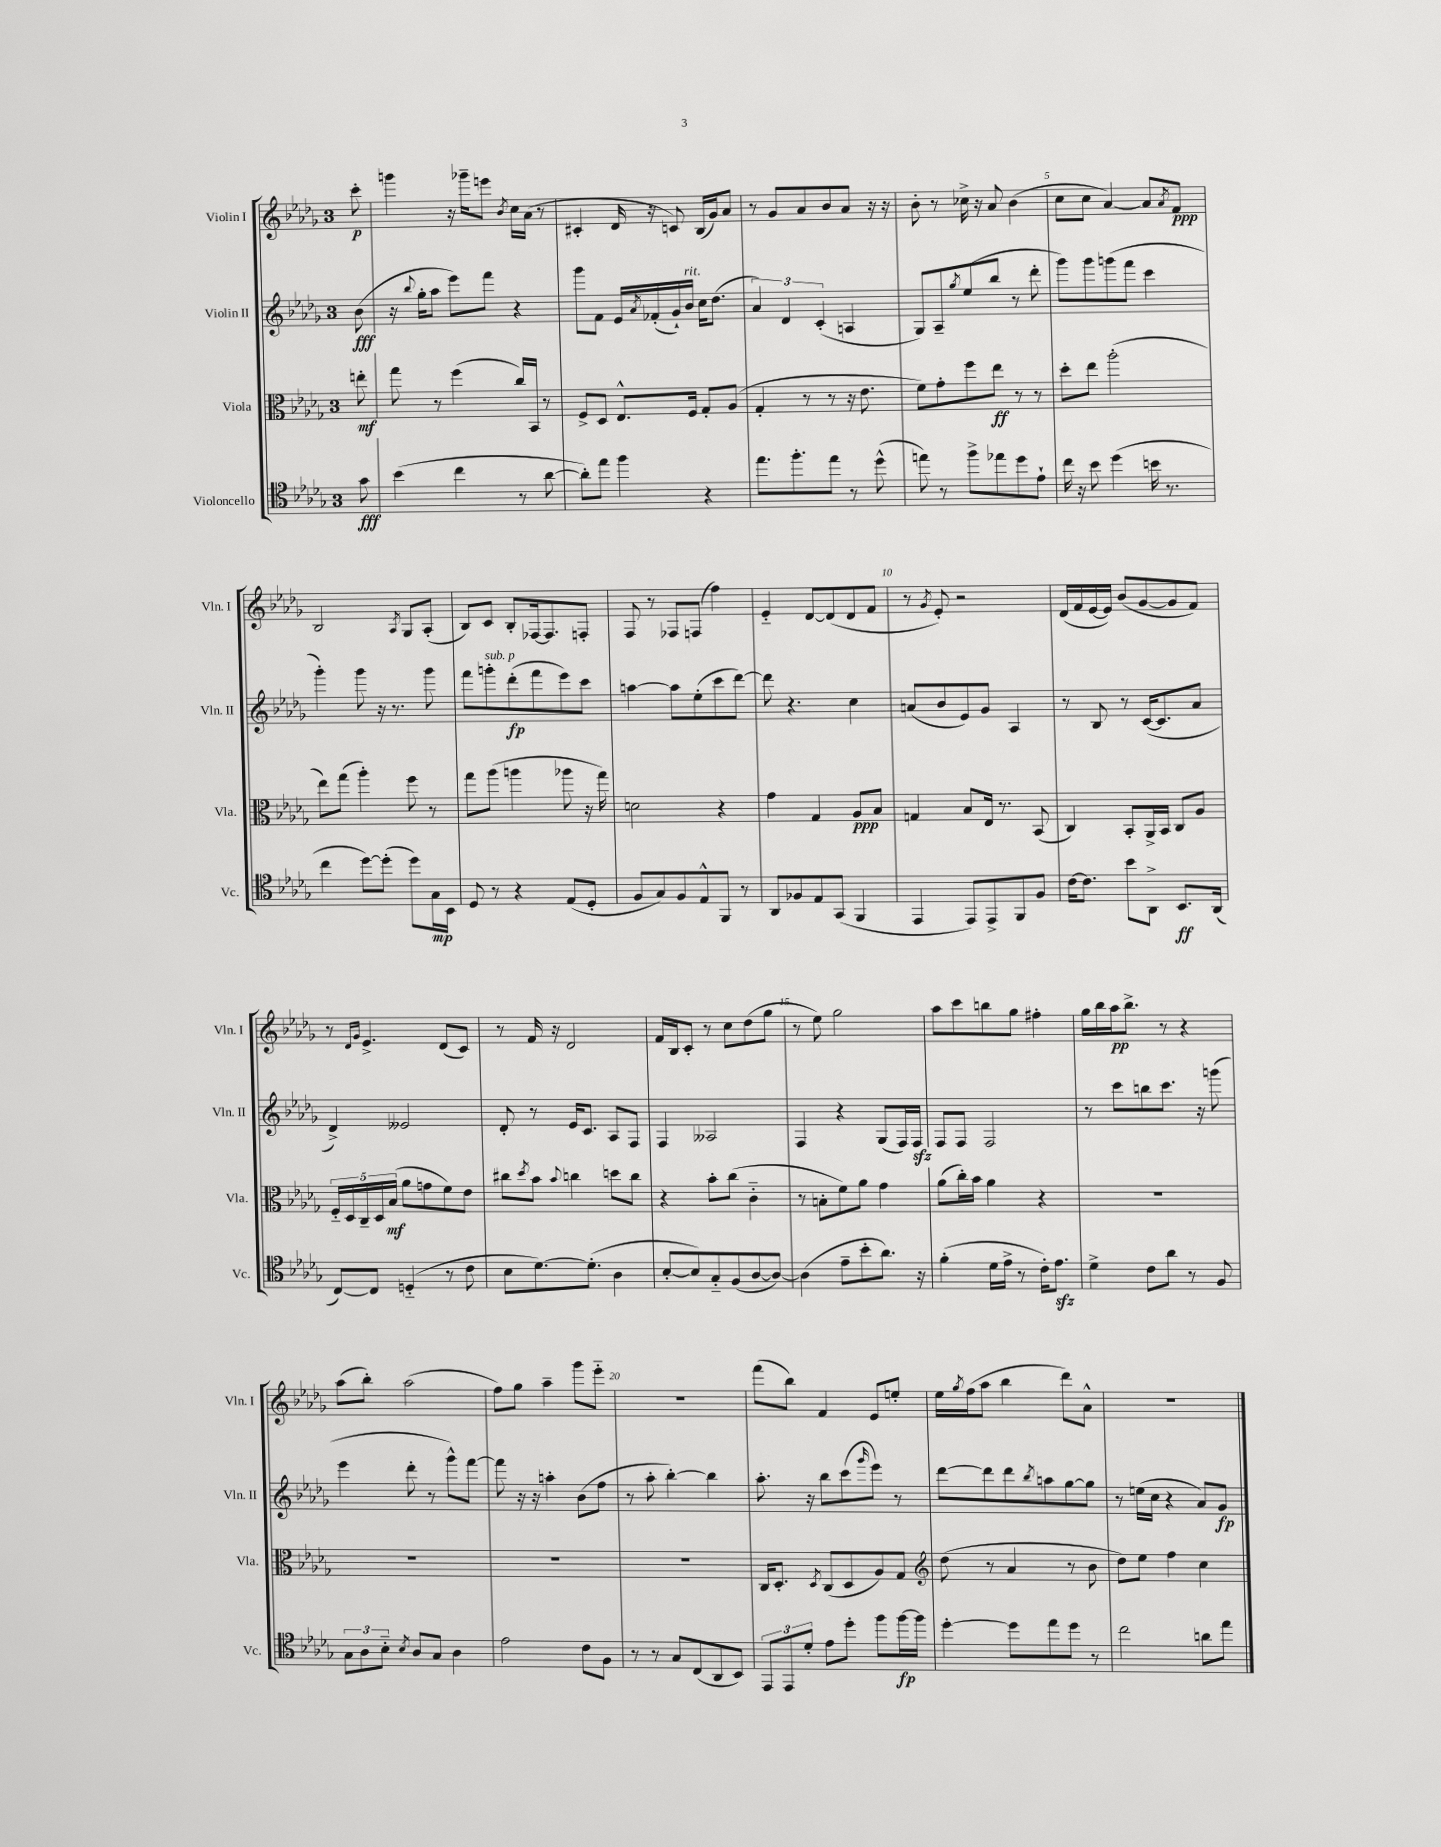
<<
\new StaffGroup <<
\new Staff = "s0" \with { instrumentName = "Violin I" shortInstrumentName = "Vln. I" } {
    \clef treble \key des \major \once \override Staff.TimeSignature.style = #'single-digit \time 3/4 \partial 8
    c'''8-.\p |
    g'''4 r16 ges'''16-- e'''8 \acciaccatura { bes'8 } c''16 aes'16( r8 |
    cis'4-. des'16 r16 c'8) bes16( ges'16) aes'8 |
    r8 ges'8 aes'8 bes'8 aes'8 r16 r16 |
    bes'8-. r8 ces''16-> r16 aes'8 bes'4( |
    c''8 c''8 aes'4~) aes'8 \acciaccatura { aes'8 } f'8\ppp |
    bes2 \acciaccatura { aes8 } ges8 aes8-.( |
    bes8) c'8 bes8-. fes16~ fes8. f8-. |
    f8 r8 fes8 f8( f''4) |
    ees'4-_ des'8~ des'8( des'8 f'8 |
    r8 \acciaccatura { ges'8 } ees'8-.) r2 |
    des'16( f'16 ees'16~ ees'16) bes'8( ges'8~ ges'8 f'8) |
    r8 \grace { des'16 ges'16 } ees'4.-> des'8( c'8) |
    r8 f'16 r16 des'2 |
    f'16 bes16 c'8-. r8 c''8 des''8( ges''8 |
    r8 ees''8) ges''2 |
    aes''8 c'''8 b''8 ges''8 fis''4-. |
    ges''16 bes''16 aes''16\pp bes''8.-> r8 r4 |
    aes''8( bes''8-.) aes''2( |
    f''8) ges''8 aes''4-- ges'''8 ees'''8-_ |
    R2. |
    f'''8( bes''8) f'4 ees'8 e''8-. |
    ees''16 \acciaccatura { ges''8 } f''16( aes''8 bes''4 des'''8) aes'8-^ |
    R2. \bar "|." |
}
\new Staff = "s1" \with { instrumentName = "Violin II" shortInstrumentName = "Vln. II" } {
    \clef treble \key des \major \once \override Staff.TimeSignature.style = #'single-digit \time 3/4 \partial 8
    bes'8\fff( |
    r16 \appoggiatura { bes''8 } ges''16-. aes''8 ees'''8) f'''8 r4 |
    ges'''8 f'8 ees'16 \acciaccatura { aes'8 } fes'16-.( ges'16-!) bes'16^\markup { \italic "rit." } c''16 des''8.( |
    \tuplet 3/2 { aes'4) des'4 c'4-.( } a4 |
    ges8) aes8-- \acciaccatura { ges''8 } ees''8( bes''8 r8 des'''8-. |
    ges'''8) ges'''8 g'''8( f'''8 c'''4 |
    ges'''4-.) ges'''8 r16 r8. ges'''8 |
    f'''8 g'''8-.^\markup { \italic "sub. p" } des'''8-.\fp( f'''8 ees'''8) c'''8 |
    a''4~ a''8 ees''8-.( c'''8 des'''8~) |
    des'''8 r4. c''4 |
    a'8( bes'8 ees'8) ges'8 aes4 |
    r8 bes8 r8 c'16~( c'8. aes'8 |
    des'4->) eeses'2 |
    des'8-. r8 ees'16 c'8. aes8 f8 |
    f4 aeses2 |
    f4 r4 ges8( f16) f16\sfz |
    f8 f8 f2 |
    r8 c'''8 b''8 c'''8. r16 g'''8( |
    ees'''4 des'''8-. r8 ges'''8-^) f'''8~ |
    f'''8 r16 r16 a''4-. bes'8( f''8 |
    r8 aes''8-. bes''4~-.) bes''4 |
    aes''8.-. r16 bes''8 c'''8( \grace { ges'''16 } ees'''8) r8 |
    des'''8~ des'''8 des'''8 \acciaccatura { bes''8 } a''8 ges''8~ ges''8 |
    r8 e''16( c''16 r4 aes'8) ges'8\fp \bar "|." |
}
\new Staff = "s2" \with { instrumentName = "Viola" shortInstrumentName = "Vla." } {
    \clef alto \key des \major \once \override Staff.TimeSignature.style = #'single-digit \time 3/4 \partial 8
    e''8-.\mf |
    ges''8 r8 f''4( c''16) bes,16 r8 |
    f8-> des8 ees8.-^ f16 ges8-. aes8( |
    ges4-. r8 r8 r16 ees'8. |
    f'8) ges'8-. f''8 ees''8\ff r8 r8 |
    des''8-. ees''8 aes''2-.( |
    ees''8) ges''8( aes''4-.) f''8 r8 |
    ges''8 aes''8( a''4 aes''8 r16 ges''16) |
    d'2 r4 |
    ges'4 ges4 aes8\ppp bes8 |
    g4 bes8 ees16 r8. bes,8( |
    c4) bes,8-. aes,16-> bes,16 c8 aes8 |
    \tuplet 5/4 { f16-_ des16 c16-- des16 bes16\mf( } aes'8 g'8 f'8) ees'8 |
    cis''8 \acciaccatura { des''8 } bes'8 \appoggiatura { bes'8 } c''4 d''8 c''8 |
    r4 bes'8-. c''8( c'4-_ |
    r8 b8-. f'8) aes'8 ges'4 |
    aes'8( c''16-.) bes'16 aes'4 r4 |
    R2. |
    R2. |
    R2. |
    R2. |
    c16 des8.-. \acciaccatura { des8 } c8( des8 aes8) ges8 |
    \clef treble des''8( r8 aes'4 r8 bes'8 |
    des''8) ees''8 f''4 c''4 \bar "|." |
}
\new Staff = "s3" \with { instrumentName = "Violoncello" shortInstrumentName = "Vc." } {
    \clef tenor \key des \major \once \override Staff.TimeSignature.style = #'single-digit \time 3/4 \partial 8
    ges'8\fff |
    bes'4( c''4 r8 aes'8~ |
    aes'8-.) ees''8 f''4 r4 |
    ees''8. f''8.-. ees''8 r8 des''8-^( |
    e''8) r8 f''8-> ees''8 des''8 ees'8-! |
    c''16 r16 bes'8 des''4( b'16 r8. |
    c''4 des''8~) des''8-.( des''8) ges16\mp bes,16 |
    des8 r8 r4 ees8( des8-. |
    f8 ges8) f8 ees8-^ f,8 r8 |
    aes,8 fes8 ees8 ges,8( f,4 |
    ees,4 ees,8) ees,8-> f,8 f8 |
    c'16~ c'8. bes'8 aes,8-> bes,8.\ff aes,16( |
    c8~) c8 d4-_( r8 c'8 |
    bes8 des'8.~) des'8.-.( aes4 |
    bes8~-. bes8) ges8-_ f8( aes8~ aes8~) |
    aes4( ees'8-- bes'8-. aes'8.) r16 |
    f'4-.( des'16 ees'16-> r8 c'16-.) ees'8.\sfz |
    des'4-> c'8 aes'8 r8 f8 |
    \tuplet 3/2 { ges8 aes8 bes8-_ } \acciaccatura { bes8 } aes8 ges8 aes4 |
    ees'2 c'8 f8 |
    r8 r8 ges8 c8( aes,8 bes,8) |
    \tuplet 3/2 { ees,8 ees,8 des'8-. } ees'8 des''8-. f''8 f''16~\fp f''16 |
    des''4~-. des''8 ees''8 des''8 r8 |
    c''2 a'8 ees''8 \bar "|." |
}
>>
>>
\layout { \context { \Score \override BarNumber.break-visibility = ##(#f #t #t) barNumberVisibility = #(every-nth-bar-number-visible 5) } }
